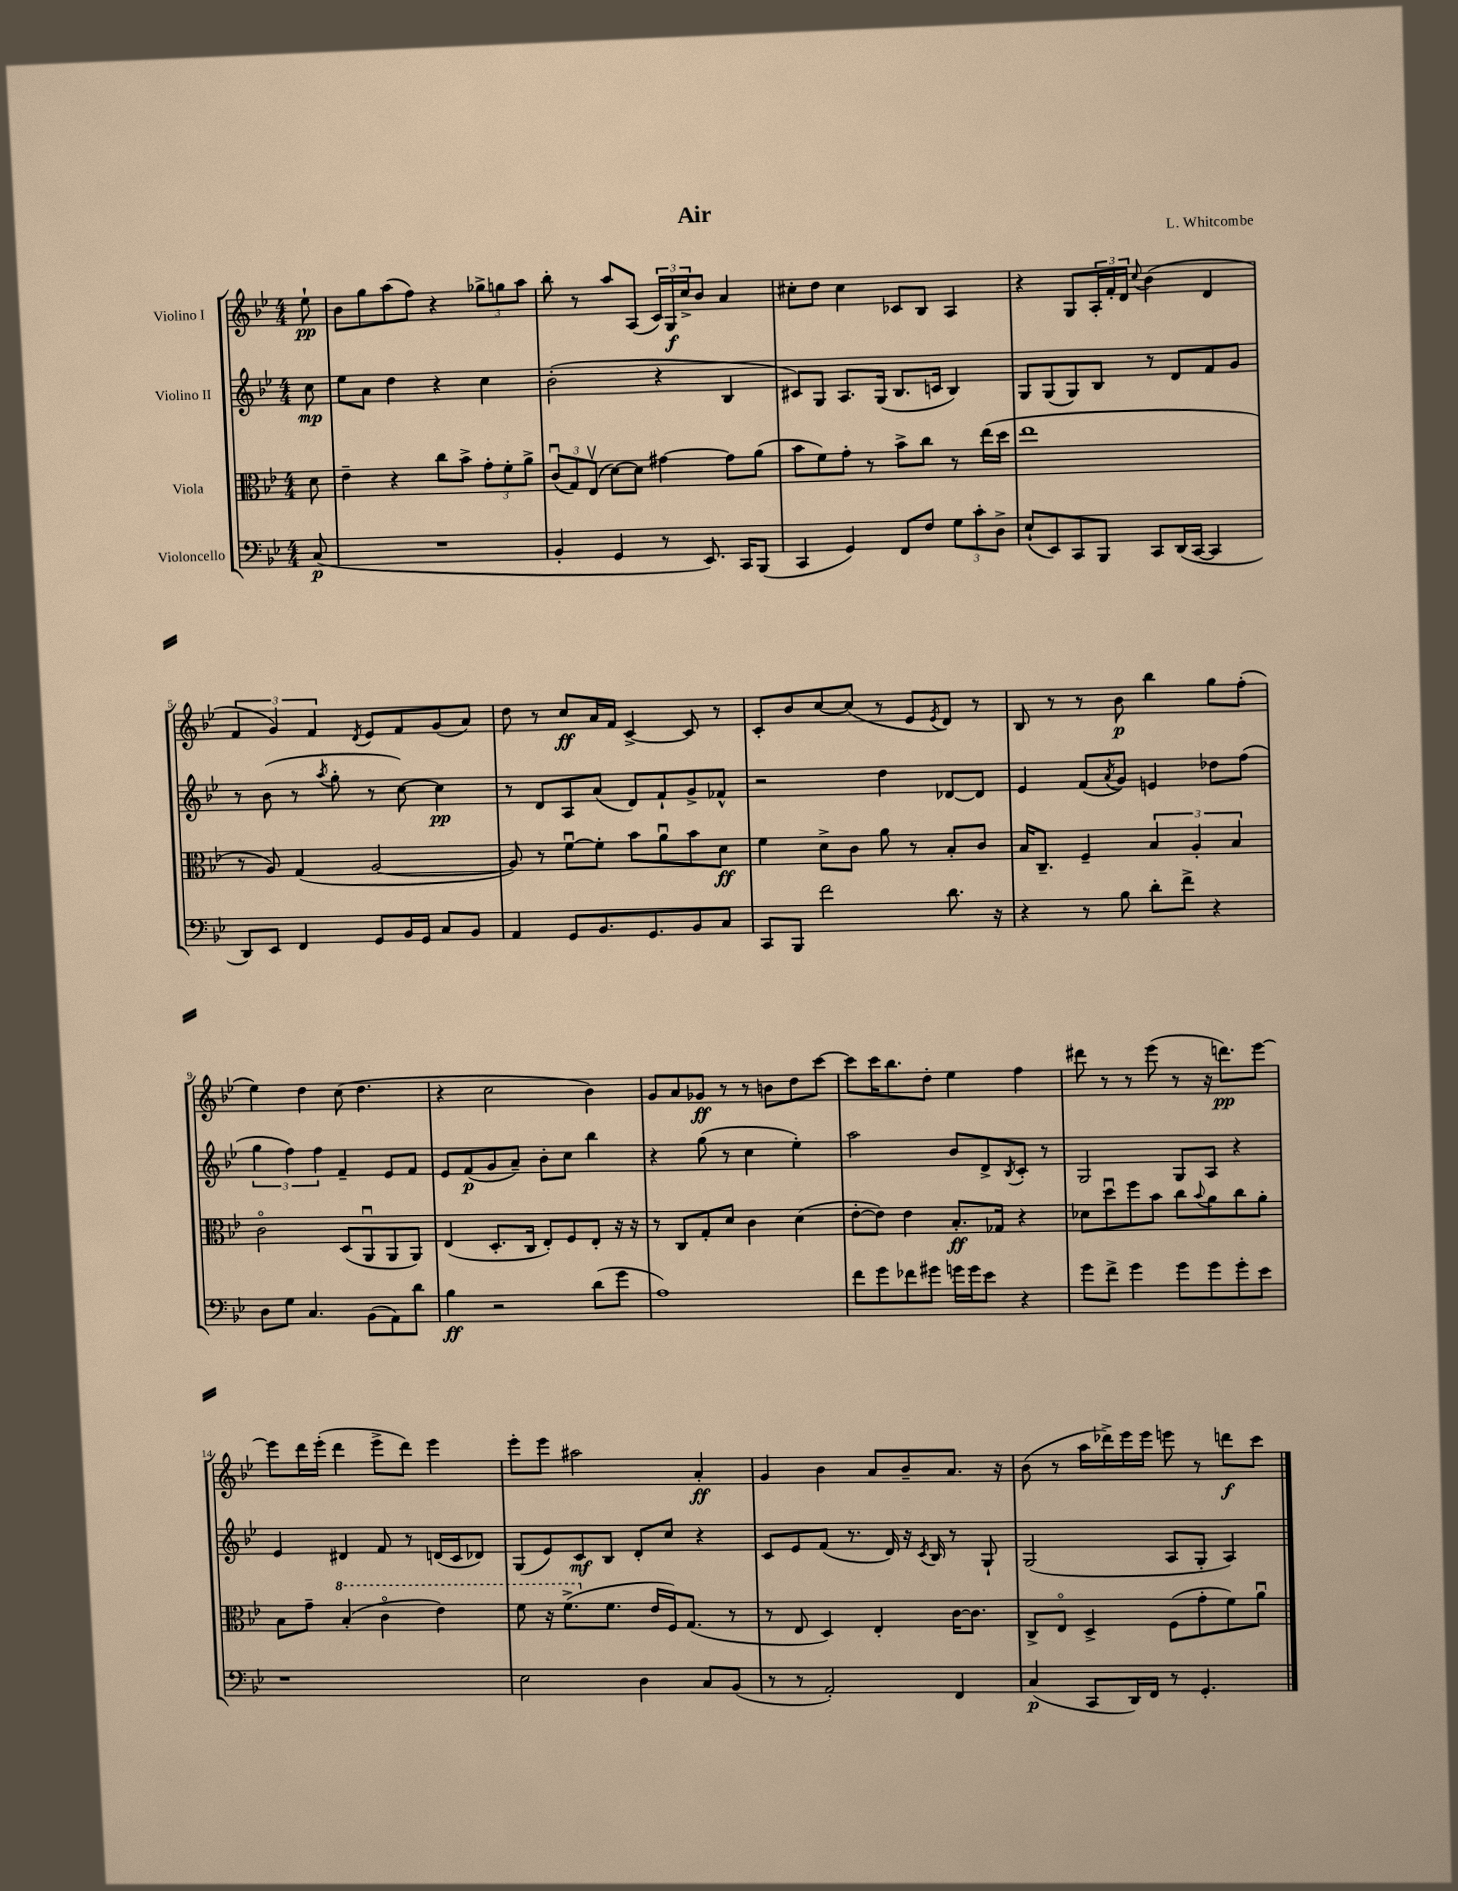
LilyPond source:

\header { title = "Air" composer = "L. Whitcombe" }
<<
\new StaffGroup <<
\new Staff = "s0" \with { instrumentName = "Violino I" } {
    \clef treble \key bes \major \numericTimeSignature \time 4/4 \partial 8
    ees''8-!\pp |
    bes'8 g''8 a''8( f''8) r4 \tuplet 3/2 { ges''8-> g''8 a''8 } |
    bes''8-. r8 a''8 a8( \tuplet 3/2 { c'16) g16\f c''16-> } bes'8 a'4 |
    cis''8-. d''8 cis''4 ces'8 bes8 a4 |
    r4 g8 \tuplet 3/2 { a16-. f'16-. d'16 } \appoggiatura { c''8 } bes'4( d'4 |
    \tuplet 3/2 { f'4 g'4) f'4 } \acciaccatura { d'8 } ees'8 f'8 g'8( a'8) |
    d''8 r8 c''8\ff a'16 f'16 c'4~-> c'8 r8 |
    c'8-. bes'8 c''8~ c''8( r8 ees'8 \acciaccatura { ees'8 } d'8) r8 |
    bes8 r8 r8 bes'8\p bes''4 g''8 f''8-.( |
    ees''4) d''4 c''8( d''4. |
    r4 c''2 bes'4) |
    g'8 a'8 ges'8\ff r8 r8 b'8 d''8 c'''8~ |
    c'''8 c'''16 bes''8. d''8-. ees''4 f''4 |
    dis'''8 r8 r8 ees'''8( r8 r16 d'''8.\pp) ees'''8~ |
    ees'''8 d'''16 ees'''16-.( d'''4 ees'''8-> d'''8) ees'''4 |
    ees'''8-. ees'''8 ais''2 a'4-.\ff |
    g'4 bes'4 a'8 bes'8-- a'8. r16 |
    bes'8( r8 a''16 des'''16->) ees'''16 ees'''16 e'''8 r8 d'''8\f c'''8 \bar "|." |
}
\new Staff = "s1" \with { instrumentName = "Violino II" } {
    \clef treble \key bes \major \numericTimeSignature \time 4/4 \partial 8
    c''8\mp |
    ees''8 a'8 d''4 r4 c''4 |
    bes'2-.( r4 bes4 |
    cis'8) g8 a8. g16( bes8. c'16 bes4) |
    g8 g8( g8) bes8 r8 d'8 f'8 g'8 |
    r8 bes'8( r8 \acciaccatura { a''8 } g''8-. r8 c''8~) c''4\pp |
    r8 d'8 a8 a'8( d'8) f'8-! g'8-> fes'8-^ |
    r2 d''4 des'8~ des'8 |
    ees'4 f'8( \acciaccatura { a'8 } g'8) e'4 des''8 f''8( |
    \tuplet 3/2 { g''4 f''4) f''4 } f'4-- ees'8 f'8 |
    ees'8 f'8\p( g'8 a'8--) bes'8-. c''8 bes''4 |
    r4 g''8( r8 c''4 ees''4-.) |
    a''2 bes'8 d'8-> \acciaccatura { bes8 } c'8-. r8 |
    g2 g8 a8 r4 |
    ees'4 dis'4 f'8 r8 d'16( c'16 des'8) |
    g8( ees'8) c'8\mf bes8 d'8-. c''8 r4 |
    c'8 ees'8 f'8( r8. d'16) r16 \acciaccatura { c'8 } bes16 r8 g8-! |
    g2( a8 g8-. a4) \bar "|." |
}
\new Staff = "s2" \with { instrumentName = "Viola" } {
    \clef alto \key bes \major \numericTimeSignature \time 4/4 \partial 8
    d'8 |
    ees'4-- r4 c''8 bes'8-> \tuplet 3/2 { g'8-. f'8-. a'8-> } |
    \tuplet 3/2 { c'8\downbow( g8) ees8\upbow( } d'8~) d'8 gis'4~ gis'8 a'8( |
    bes'8 f'8) g'8-. r8 bes'8-> c''8 r8 ees''16( d''16 |
    ees''1 |
    r8 a8) g4( a2~ |
    a8) r8 f'8~\downbow f'8-. bes'8 a'8\downbow bes'8 d'8\ff |
    f'4 d'8-> c'8 a'8 r8 bes8-. c'8 |
    bes16 c8.-- f4-- \tuplet 3/2 { bes4 a4-. bes4 } |
    c'2\flageolet d8( a,8\downbow a,8 a,8) |
    ees4( d8.-. c16 ees8-.) f8 ees8-. r16 r16 |
    r8 c8 g8-. d'8 c'4 d'4( |
    ees'8~-. ees'8) ees'4 bes8.-.\ff ges16 r4 |
    des'8 d''8\downbow f''8 bes'8 c''8 \appoggiatura { bes'8 } a'8 c''8 a'8-. |
    bes8 g'8-- \ottava #1 bes'4-.( c''4\flageolet ees''4) |
    f''8 r16 f''8.->( \ottava #0 f'8. ees'16 f16) g8.( r8 |
    r8 ees8 d4) ees4-. c'16~ c'8. |
    c8-> ees8\flageolet d4-> f8( g'8-. f'8) a'8\downbow \bar "|." |
}
\new Staff = "s3" \with { instrumentName = "Violoncello" } {
    \clef bass \key bes \major \numericTimeSignature \time 4/4 \partial 8
    c8\p( |
    R1 |
    bes,4-. g,4 r8 ees,8.) c,16 bes,,8( |
    c,4 g,4) f,8 f8 \tuplet 3/2 { g8 c'8-. d8-> } |
    ees8-!( ees,8) c,8 bes,,8 c,8 d,16( c,16~ c,4 |
    d,8) ees,8 f,4 g,8 bes,16 g,16 c8 bes,8 |
    a,4 g,8 bes,8. g,8. bes,8 c8 |
    c,8 bes,,8 f'2 d'8. r16 |
    r4 r8 bes8 d'8-. f'8-> r4 |
    d8 g8 c4. bes,8( a,8) d'8 |
    bes4\ff r2 d'8( g'8 |
    a1) |
    f'8 g'8 fes'8 gis'8 g'16 g'16 ees'8 r4 |
    g'8 f'8-> g'4 g'8 g'8 g'8-. ees'8 |
    r1 |
    ees2 d4 c8 bes,8( |
    r8 r8 a,2-.) f,4 |
    c4\p( c,8 d,16) f,16 r8 g,4.-. \bar "|." |
}
>>
>>
